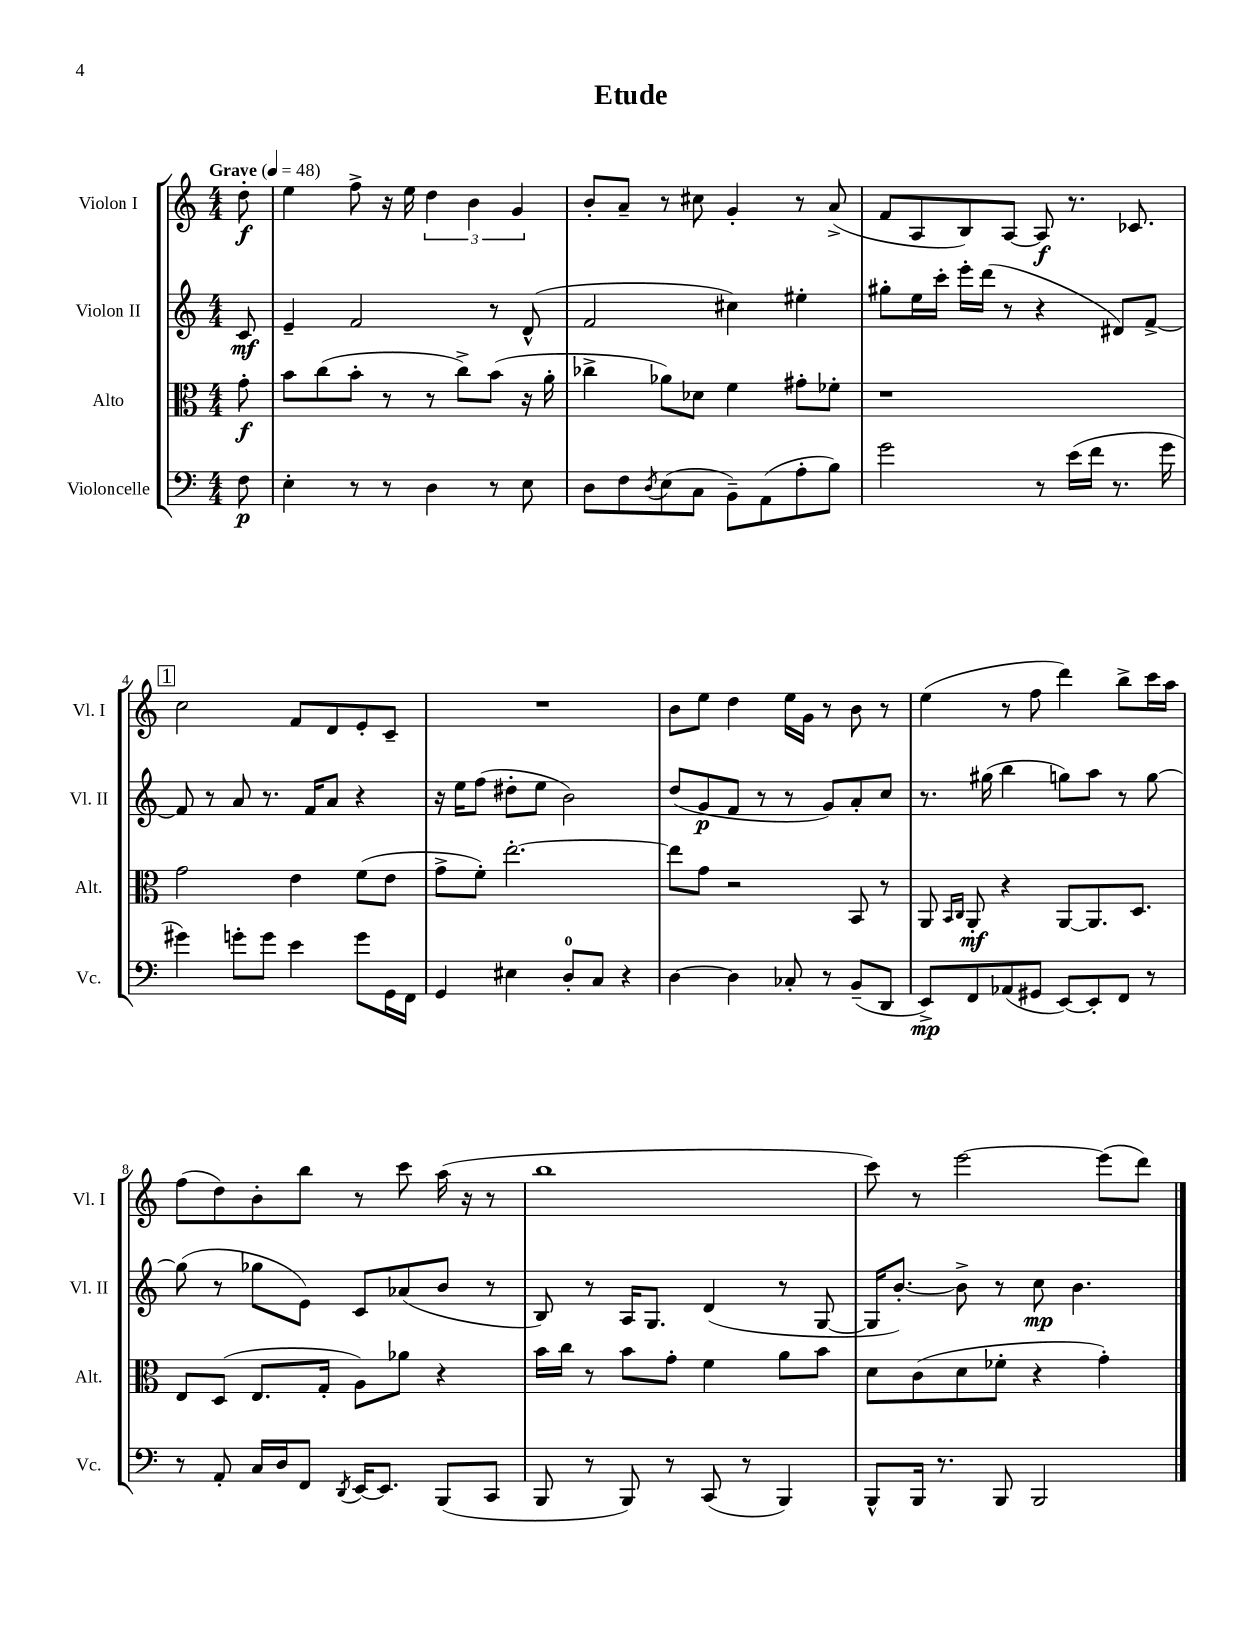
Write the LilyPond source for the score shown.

\header { title = "Etude" }
<<
\new StaffGroup <<
\new Staff = "s0" \with { instrumentName = "Violon I" shortInstrumentName = "Vl. I" } {
    \clef treble \key c \major \numericTimeSignature \time 4/4 \partial 8 \tempo "Grave" 4 = 48
    d''8-.\f |
    e''4 f''8-> r16 e''16 \tuplet 3/2 { d''4 b'4 g'4 } |
    b'8-. a'8-- r8 cis''8 g'4-. r8 a'8->( |
    f'8 a8 b8) a8~ a8\f r8. ces'8. |
    \mark \markup { \box "1" } c''2 f'8 d'8 e'8-. c'8-- |
    R1 |
    b'8 e''8 d''4 e''16 g'16 r8 b'8 r8 |
    e''4( r8 f''8 d'''4) b''8-> c'''16 a''16 |
    f''8( d''8) b'8-. b''8 r8 c'''8 a''16( r16 r8 |
    b''1 |
    c'''8) r8 e'''2~ e'''8( d'''8) \bar "|." |
}
\new Staff = "s1" \with { instrumentName = "Violon II" shortInstrumentName = "Vl. II" } {
    \clef treble \key c \major \numericTimeSignature \time 4/4 \partial 8
    c'8\mf |
    e'4-- f'2 r8 d'8-^( |
    f'2 cis''4) eis''4-. |
    gis''8-. e''16 c'''16-. e'''16-. d'''16( r8 r4 dis'8) f'8~-> |
    \mark \markup { \box "1" } f'8 r8 a'8 r8. f'16 a'8 r4 |
    r16 e''16 f''8( dis''8-. e''8 b'2) |
    d''8( g'8\p f'8 r8 r8 g'8) a'8-. c''8 |
    r8. gis''16( b''4 g''8) a''8 r8 g''8~ |
    g''8( r8 ges''8 e'8) c'8 aes'8( b'8 r8 |
    b8) r8 a16 g8. d'4( r8 g8~ |
    g16 b'8.~-.) b'8-> r8 c''8\mp b'4. \bar "|." |
}
\new Staff = "s2" \with { instrumentName = "Alto" shortInstrumentName = "Alt." } {
    \clef alto \key c \major \numericTimeSignature \time 4/4 \partial 8
    g'8-.\f |
    b'8 c''8( b'8-. r8 r8 c''8->) b'8( r16 a'16-. |
    ces''4-> aes'8) des'8 f'4 gis'8-. fes'8-. |
    r1 |
    \mark \markup { \box "1" } g'2 e'4 f'8( e'8 |
    g'8-> f'8-.) e''2.~-. |
    e''8 g'8 r2 b,8 r8 |
    a,8 \grace { b,16 c16 } a,8-.\mf r4 a,8~ a,8. d8. |
    e8 d8( e8. g16-. a8) aes'8 r4 |
    b'16 c''16 r8 b'8 g'8-. f'4 a'8 b'8 |
    d'8 c'8( d'8 fes'8-. r4 g'4-.) \bar "|." |
}
\new Staff = "s3" \with { instrumentName = "Violoncelle" shortInstrumentName = "Vc." } {
    \clef bass \key c \major \numericTimeSignature \time 4/4 \partial 8
    f8\p |
    e4-. r8 r8 d4 r8 e8 |
    d8 f8 \acciaccatura { d8 } e8( c8 b,8--) a,8( a8-. b8) |
    g'2 r8 e'16( f'16 r8. g'16 |
    \mark \markup { \box "1" } gis'4) g'8-. g'8 e'4 g'8 g,16 f,16 |
    g,4 eis4 d8-0-. c8 r4 |
    d4~ d4 ces8-. r8 b,8--( d,8 |
    e,8->\mp) f,8 aes,8( gis,8 e,8~) e,8-. f,8 r8 |
    r8 a,8-. c16 d16 f,8 \acciaccatura { d,8 } e,16~ e,8. b,,8( c,8 |
    b,,8 r8 b,,8) r8 c,8( r8 b,,4) |
    b,,8-^ b,,16 r8. b,,8 b,,2 \bar "|." |
}
>>
>>
